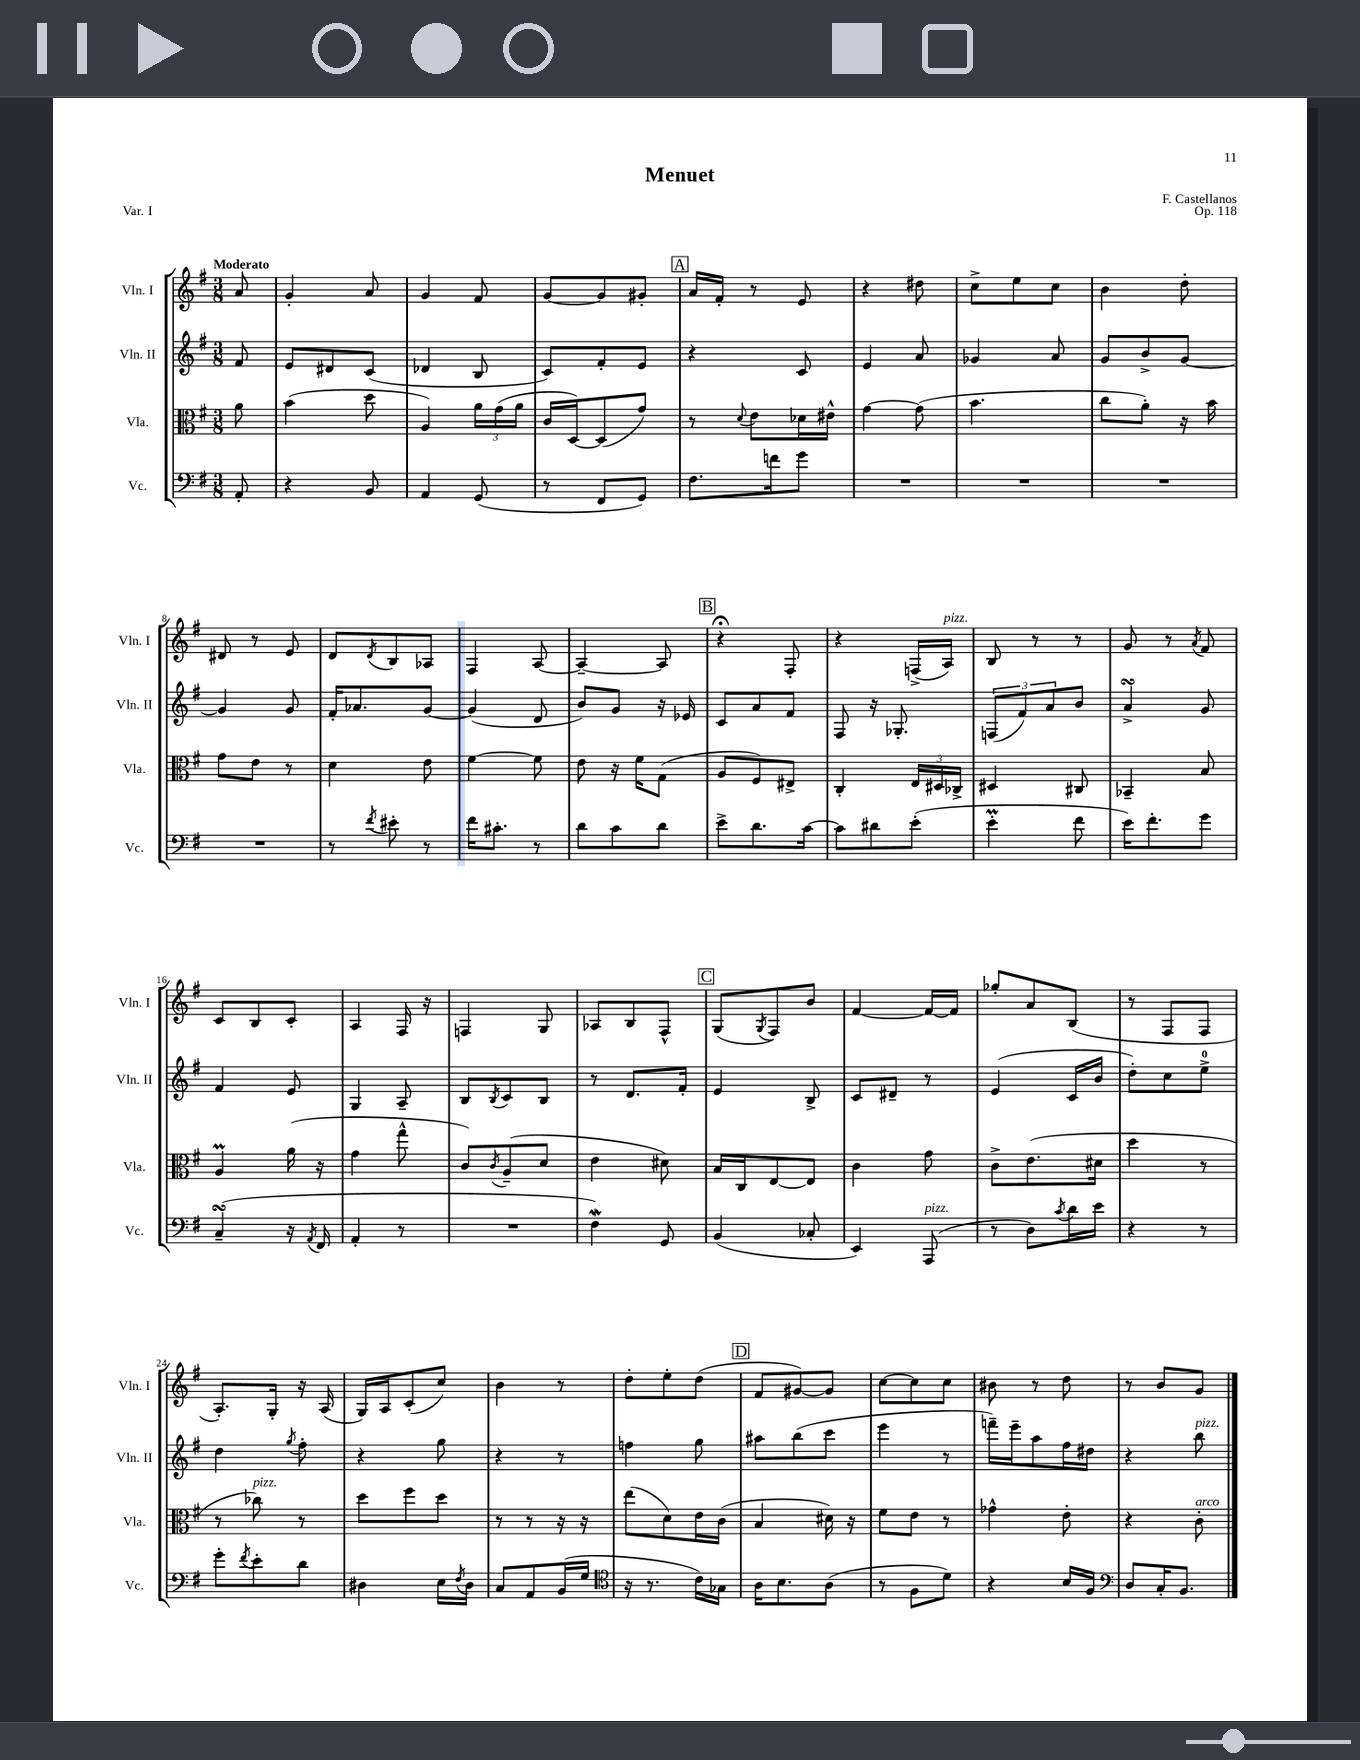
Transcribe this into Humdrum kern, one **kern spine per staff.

**kern	**kern	**kern	**kern
*part4	*part3	*part2	*part1
*staff4	*staff3	*staff2	*staff1
*I"Vc.	*I"Vla.	*I"Vln. II	*I"Vln. I
*I'Vc.	*I'Vla.	*I'Vln. II	*I'Vln. I
*clefF4	*clefC3	*clefG2	*clefG2
*k[f#]	*k[f#]	*k[f#]	*k[f#]
*M3/8	*M3/8	*M3/8	*M3/8
=	=	=	=
!	!	!	!LO:TX:a:B:t=Moderato
8AA'/	8a\	8f#/	8a/
=1	=1	=1	=1
4r	(4b\	8e/L	4g'/
.	.	8d#X/	.
8BB/	8dd\	(8c/J	8a/
=2	=2	=2	=2
4AA/	4A/)	4d-X/	4g/
(8GG/	24a\LL	8B/	8f#/
.	(24g\	.	.
.	24a\JJ	.	.
=3	=3	=3	=3
8r	16c/LL	8c/L)	[8g/L
.	[16D/J)	.	.
8FF#/L	(8D/]	8f#'/	8g/]
8GG/J)	8g/J)	8e/J	8g#X'/J
!!LO:REH:place=s1:t=A
=4	=4	=4	=4
8.F#\L	8r	4r	16a/LL
.	.	.	16f#'/JJ
.	8qqd/	.	.
.	8e\L	.	8r
16fn\k	.	.	.
8g\J	16d-X\L	8c/	8e/
.	16e#X^^\JJ	.	.
=5	=5	=5	=5
4.r	[4g\	4e/	4r
.	(8g\]	8a/	8dd#X\
=6	=6	=6	=6
4.r	4.b\	4g-X/	8cc^\L
.	.	.	8ee\
.	.	8a/	8cc\J
=7	=7	=7	=7
4.r	8cc\L	8g/L	4b\
.	8a'\J)	8b^/	.
.	16r	[8g/J	8dd'\
.	16b\	.	.
!!LO:LB:g=z
=8	=8	=8	=8
4.r	8g\L	4g/]	8d#X/
.	8e\J	.	8r
.	8r	8g/	8e/
=9	=9	=9	=9
8r	4d\	16f#'/KL	8d/L
.	.	8.a-X/	.
8qf#/	.	.	8qd/
8e#X'\	.	.	8B/
8r	8e\	[8g/J	8A-X/J
=10	=10	=10	=10
16f#\KL	[4f#\	(4g/]	4F#/
8.c#X'\J	.	.	.
8r	8f#\]	8d/	[8A/
=11	=11	=11	=11
8d\L	8e\	8b/L)	4A~/_
8c\	16r	8g/J	.
.	16f#\KL	.	.
8d\J	(8G\J	16r	8A/]
.	.	16e-X/	.
!!LO:REH:place=s1:t=B
=12	=12	=12	=12
8e^\L	8A/L	8c/L	4r;<
8.d\	8F#/)	8a/	.
.	8E#X^/J	8f#/J	8F#'/
[16c\Jk	.	.	.
=13	=13	=13	=13
8c\L]	4C'/	8F#/	4r
8d#X\	.	16r	.
.	.	8.G-X'/	.
(8e'\J	24E/LL	.	(16Fn^/LL
.	24D#X/	.	.
!	!	!	!LO:TX:a:i:t=pizz.
.	.	.	16A/JJ)
.	24C-X^/JJ	.	.
=14	=14	=14	=14
4eM'\	4D#X/	(12Fn/L	8B/
.	.	12f#/)	.
.	.	.	8r
.	.	12a/	.
8f#\	8C#X/	8b/J	8r
=15	=15	=15	=15
16e\KL)	4BB-X~/	4asSSS^/	8g/
8.f#'\	.	.	.
.	.	.	8r
.	.	.	8qa/
8g\J	8B/	8g/	8f#/
!!LO:LB:g=z
=16	=16	=16	=16
(4CsSSs~/	4AM/	4f#/	8c/L
.	.	.	8B/
16r	(16a\	8e/	8c'/J
8qAA/	.	.	.
16FF#/	16r	.	.
=17	=17	=17	=17
4AA'/	4g\	4G/	4A/
8r	8gg^^\	8A~/	16F#/
.	.	.	16r
=18	=18	=18	=18
4.r	8c/L)	8B/L	4Fn/
.	8qc/	8qB/	.
.	(8A~/	8c/	.
.	8d/J	8B/J	8G/
=19	=19	=19	=19
4F#W\)	4e\	8r	8A-X/L
.	.	8.d/L	8B/
8GG/	8d#X\)	.	8F#^^/J
.	.	16f#'/Jk	.
!!LO:REH:place=s1:t=C
=20	=20	=20	=20
(4BB/	16B/LL	4e/	(8G/L
.	16C/J	.	.
.	.	.	8qG/
.	[8E/	.	8F#/)
8C-X'/	8E/J]	8B^/	8b/J
=21	=21	=21	=21
4EE/)	4c\	8c/L	[4f#/
.	.	8d#X~/J	.
!LO:TX:a:i:t=pizz.	!	!	!
(8AAA/	8g\	8r	16f#/LL_
.	.	.	16f#/JJ]
=22	=22	=22	=22
8r	8c^\L	(4e/	8gg-X'/L
8D\L)	(8.e\	.	8a/
8qc/	.	.	.
16d\L	.	16c/LL	(8B/J
16e\JJ	16d#X\Jk	16b/JJ	.
=23	=23	=23	=23
4r	4dd\	8dd'\L)	8r
.	.	8cc\	8F#/L
8r	8r	8ee^\J	8F#/J
!!LO:LB:g=z
=24	=24	=24	=24
8g'\L	8r	4dd\	8.A'/L)
8qf#/	.	.	.
!	!LO:TX:a:i:t=pizz.	!	!
8e'\	8cc-X\)	.	.
.	.	.	16G'/Jk
.	.	8qgg/	.
8d\J	8r	8ff#'\	16r
.	.	.	(16A/
=25	=25	=25	=25
4D#X\	8dd\L	4r	16G/LL)
.	.	.	16A/J
.	8ff#\	.	(8c'/
16E\LL	8dd\J	8gg\	8cc/J)
8qF#/	.	.	.
16D#\JJ	.	.	.
=26	=26	=26	=26
8C/L	8r	4r	4b\
8AA/	8r	.	.
(16BB/L	16r	8r	8r
16G/JJ	16r	.	.
=27	=27	=27	=27
*clefC4	*	*	*
16r	(8ee\L	4ffn\	8dd'\L
8.r	.	.	.
.	8d\)	.	8ee'\
16c\LL)	16e\L	8gg\	(8dd\J
16G-X\JJ	(16c\JJ	.	.
!!LO:REH:place=s1:t=D
=28	=28	=28	=28
16A\KL	4B/	8aa#X\L	8f#/L
8.B\	.	.	.
.	.	(8bb\	[8g#X/)
(8A\J	16d#X\)	8ccc\J	8g#/J]
.	16r	.	.
=29	=29	=29	=29
8r	8f#\L	4eee\	[8cc\L
8F#\L	8e\J	.	8cc\]
8d\J)	8r	8r	8cc\J
=30	=30	=30	=30
4r	4g-X^^\	16fffn~\LL)	8b#X\
.	.	16eee~\J	.
.	.	8aa\	8r
16B/LL	8e'\	16ff#\L	8dd\
16F#/JJ	.	16dd#X\JJ	.
=31	=31	=31	=31
*clefF4	*	*	*
8D/L	4r	4r	8r
16C'/K	.	.	8b/L
8.BB/J	.	.	.
!	!	!LO:TX:a:i:t=pizz.	!
!	!LO:TX:a:i:t=arco	!	!
.	8c'\	8bb\	8g/J
==	==	==	==
*-	*-	*-	*-
